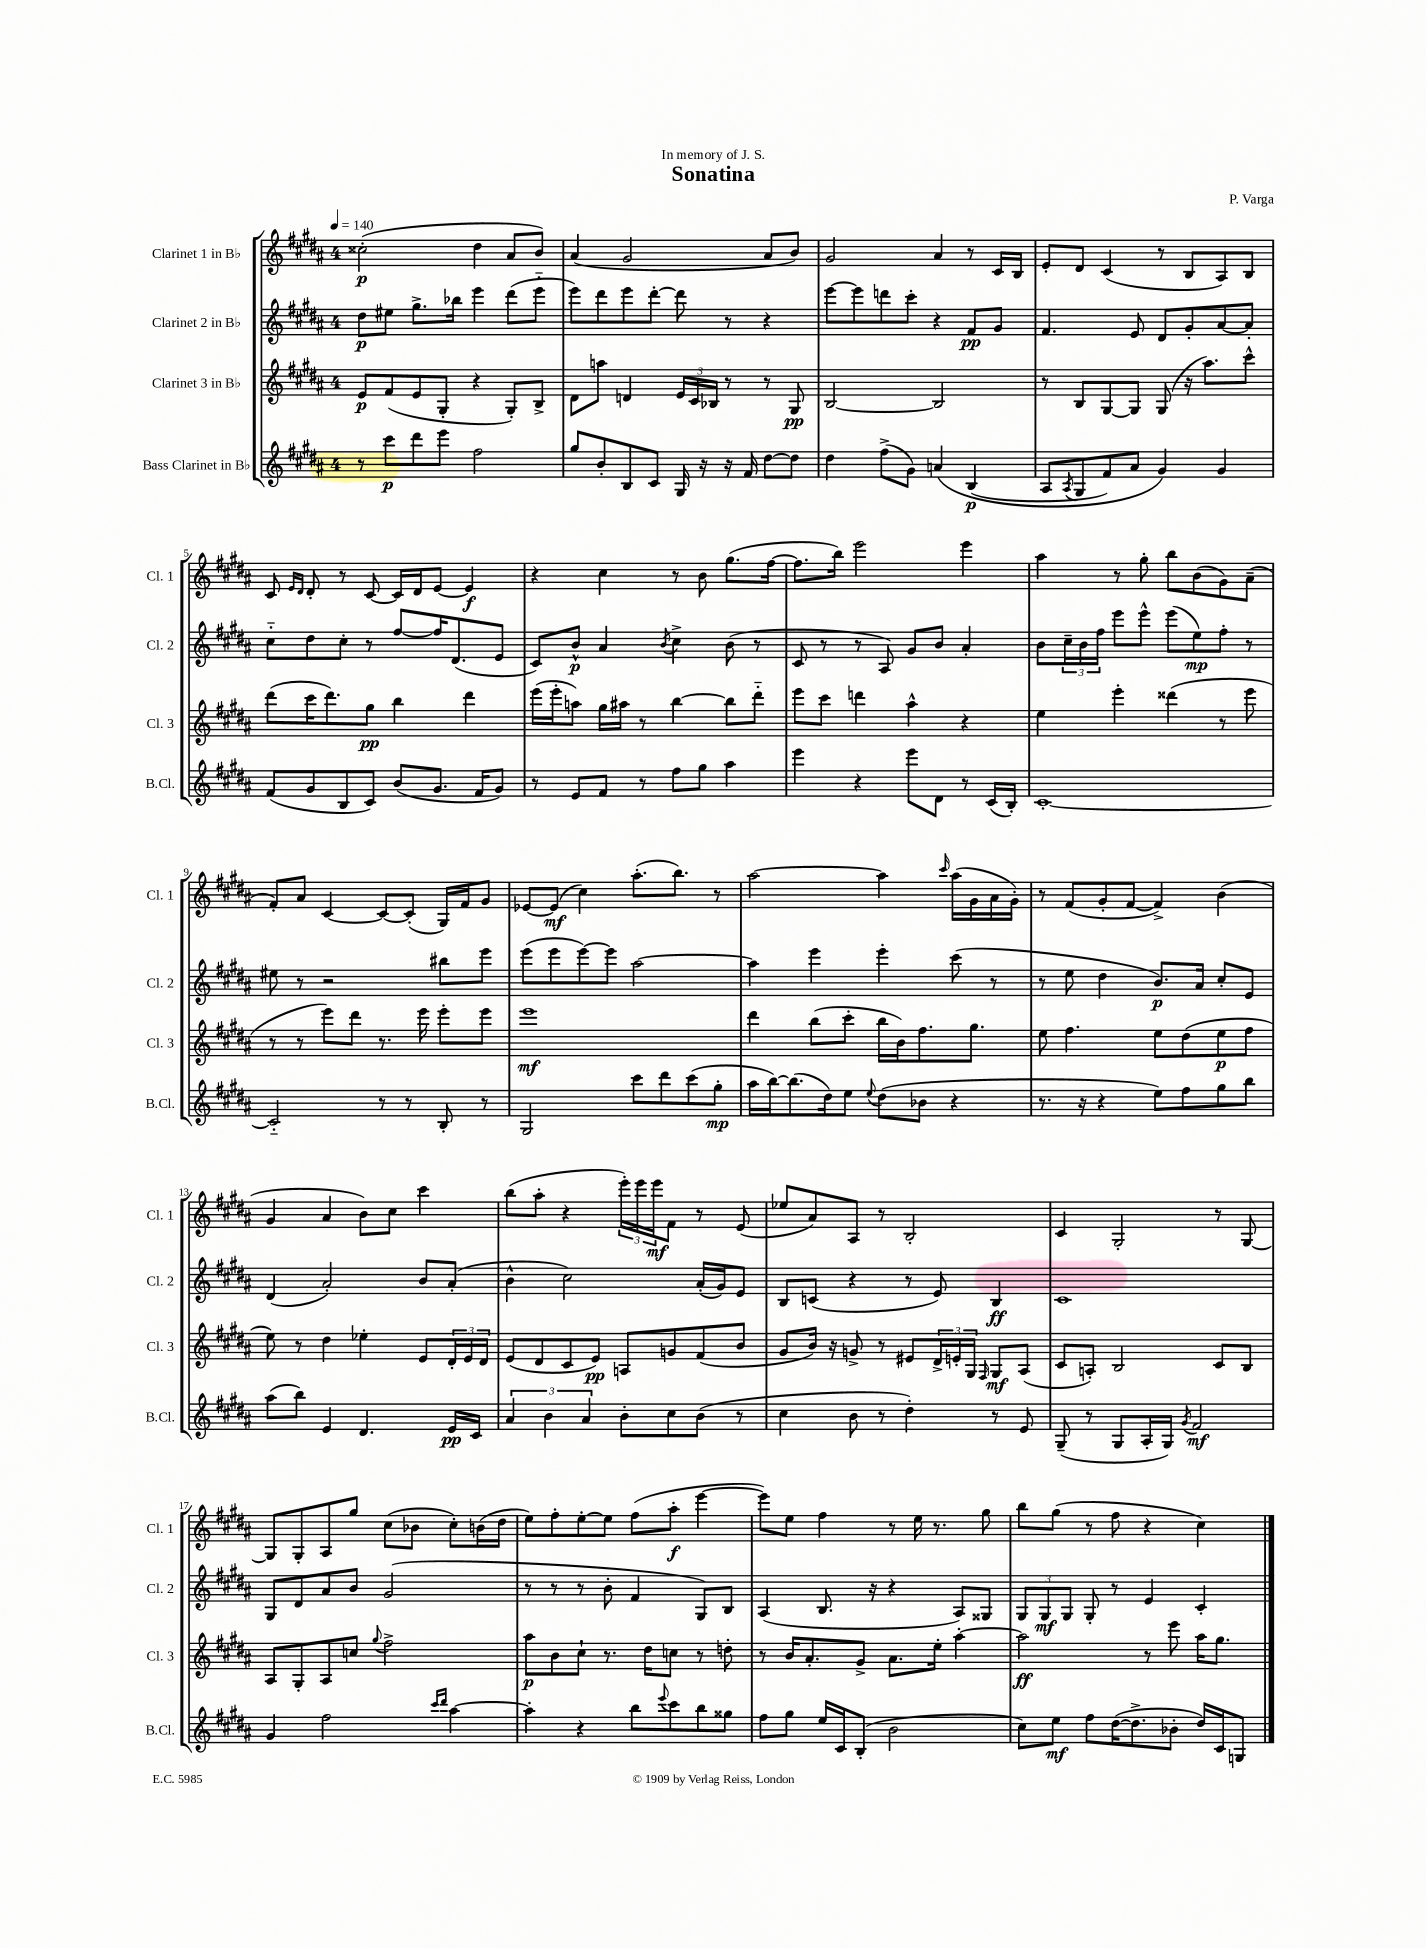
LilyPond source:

\header { title = "Sonatina" composer = "P. Varga" dedication = "In memory of J. S." }
<<
\new StaffGroup <<
\new Staff = "s0" \with { instrumentName = "Clarinet 1 in Bb" shortInstrumentName = "Cl. 1" } {
    \clef treble \key b \major \once \override Staff.TimeSignature.style = #'single-digit \time 4/4 \tempo 4 = 140
    cisis''2-.\p( dis''4 ais'8 b'8) |
    ais'4( gis'2 ais'8 b'8) |
    gis'2 ais'4 r8 cis'16 b16 |
    e'8-. dis'8 cis'4( r8 b8 ais8) b8 |
    cis'8 \grace { e'16 dis'16 } dis'8-. r8 cis'8~ cis'16 dis'16 e'8~ e'4\f |
    r4 cis''4 r8 b'8 gis''8.( fis''16~ |
    fis''8. b''16) e'''2 e'''4 |
    ais''4 r8 gis''8-. b''8 b'8( gis'8) ais'8--( |
    fis'8-.) ais'8 cis'4~ cis'8~ cis'8-.( gis16) fis'16 gis'8 |
    ees'8~ ees'8\mf( cis''4) ais''8.-.( b''8.) r8 |
    ais''2~ ais''4 \grace { cis'''16 } ais''16( gis'16 ais'16 gis'16-.) |
    r8 fis'8( gis'8-. fis'8~ fis'4->) b'4( |
    gis'4 ais'4 b'8) cis''8 cis'''4 |
    b''8( ais''8-. r4 \tuplet 3/2 { e'''16-.) e'''16 e'''16\mf } fis'8 r8 e'8( |
    ees''8 ais'8) ais8 r8 b2-. |
    cis'4 gis2-. r8 gis8~ |
    gis8 gis8-. ais8 gis''8 cis''8( bes'8 cis''8-.) b'16( dis''16 |
    e''8) fis''8-. e''8~-. e''8 fis''8( ais''8-.\f e'''4~ |
    e'''8) e''8 fis''4 r8 e''16 r8. gis''8 |
    b''8 gis''8( r8 fis''8 r4 cis''4) \bar "|." |
}
\new Staff = "s1" \with { instrumentName = "Clarinet 2 in Bb" shortInstrumentName = "Cl. 2" } {
    \clef treble \key b \major \once \override Staff.TimeSignature.style = #'single-digit \time 4/4
    dis''8\p eis''8 gis''8.-> bes''16 e'''4 dis'''8( e'''8-_ |
    e'''8) dis'''8 e'''8 dis'''8~-. dis'''8 r8 r4 |
    e'''8~ e'''8 d'''8 cis'''8-. r4 fis'8\pp gis'8 |
    fis'4. e'8 dis'8 gis'8-. ais'8~ ais'8-. |
    cis''8-_ dis''8 cis''8-. r8 fis''8~ fis''16 dis'8.( e'8 |
    cis'8) b'8-^\p ais'4 \acciaccatura { b'8 } cis''4-> b'8( r8 |
    cis'8 r8 r8 ais8) gis'8 b'8 ais'4-. |
    b'8 \tuplet 3/2 { cis''16-- b'16 fis''16 } e'''8 e'''8-^ e'''8( e''8\mp) fis''8-. r8 |
    eis''8 r8 r2 bis''8 e'''8 |
    e'''8( e'''8 e'''8~) e'''8 ais''2~ |
    ais''4 e'''4 e'''4-. cis'''8( r8 |
    r8 e''8 dis''4 b'8.\p) ais'16 cis''8-. e'8 |
    dis'4( ais'2-.) b'8 ais'8-.( |
    b'4-^ cis''2) ais'16-.( gis'16) e'8 |
    b8 c'8( r4 r8 e'8) b4\ff |
    cis'1 |
    gis8 dis'8 ais'8 b'8 gis'2( |
    r8 r8 r8 b'8-. fis'4 gis8) b8 |
    ais4( b8. r16 r4 ais8) gisis8 |
    \tuplet 3/2 { gis8 gis8\mf gis8 } gis8-. r8 e'4 cis'4-. \bar "|." |
}
\new Staff = "s2" \with { instrumentName = "Clarinet 3 in Bb" shortInstrumentName = "Cl. 3" } {
    \clef treble \key b \major \once \override Staff.TimeSignature.style = #'single-digit \time 4/4
    e'8\p fis'8( e'8 gis8-. r4 gis8-.) b8-> |
    dis'8 a''8 d'4 \tuplet 3/2 { e'16 cis'16 bes16 } r8 r8 gis8\pp |
    b2~ b2 |
    r8 b8 gis8~ gis8 gis8( r16 ais''8.) cis'''8-^ |
    dis'''8( cis'''16 dis'''8.) gis''8\pp b''4 dis'''4 |
    e'''16( e'''16-. a''8) gis''16 ais''16 r8 b''4~ b''8 dis'''8-_ |
    e'''8 cis'''8 d'''4 ais''4-^ r4 |
    e''4 e'''4-. disis'''4( r8 e'''8 |
    r8 r8 e'''8) dis'''8 r8. e'''16 e'''8-. e'''8 |
    e'''1\mf |
    dis'''4 b''8( cis'''8-. b''16 b'16) fis''8. gis''8. |
    e''8 fis''4. e''8 dis''8( e''8\p fis''8 |
    e''8) r8 dis''4 ees''4-. e'8 \tuplet 3/2 { dis'16-. e'16 dis'16 } |
    e'8( dis'8 cis'8 e'8\pp) a8 g'8 fis'8( b'8 |
    gis'8 b'16) r16 g'8-> r8 eis'8 \tuplet 3/2 { dis'16-> e'16-. gis16 } \grace { fis16 } gis8\mf ais8( |
    cis'8 a8-.) b2 cis'8 b8 |
    ais8 gis8-. ais8 c''8 \appoggiatura { gis''8 } fis''2-> |
    ais''8\p b'8 cis''8-! r8. dis''16 c''8 r8 d''8-. |
    r8 b'16 ais'8.-. gis'8-> ais'8. e''16-. ais''4~-. |
    ais''2\ff r8 e'''8 ais''16 gis''8. \bar "|." |
}
\new Staff = "s3" \with { instrumentName = "Bass Clarinet in Bb" shortInstrumentName = "B.Cl." } {
    \clef treble \key b \major \once \override Staff.TimeSignature.style = #'single-digit \time 4/4
    r8 cis'''8\p dis'''8 e'''8 fis''2 |
    gis''8 b'8-. b8 cis'8 gis16 r16 r16 fis'16 dis''8~ dis''8 |
    dis''4 fis''8->( gis'8) a'4\( b4\p( |
    ais8 \acciaccatura { ais8 } gis8 fis'8) ais'8 gis'4\) gis'4 |
    fis'8( gis'8 b8 cis'8) b'8( gis'8. fis'16 gis'8) |
    r8 e'8 fis'8 r8 fis''8 gis''8 ais''4 |
    e'''4 r4 e'''8 dis'8 r8 cis'16( b16-.) |
    cis'1~-. |
    cis'2-_ r8 r8 b8-. r8 |
    gis2 cis'''8 dis'''8 cis'''8( gis''8-.\mp |
    ais''16 b''16~) b''8.( dis''16) e''8 \appoggiatura { e''8 } dis''8( bes'8 r4 |
    r8. r16 r4 e''8) fis''8 gis''8 b''8 |
    ais''8( b''8) e'4 dis'4. e'16\pp cis'16 |
    \tuplet 3/2 { ais'4 b'4 ais'4 } b'8-. cis''8 b'8( r8 |
    cis''4 b'8 r8 dis''4-.) r8 e'8 |
    gis8--( r8 gis8 ais16-. gis16) \acciaccatura { gis'8 } fis'2\mf |
    gis'4 fis''2 \grace { cis'''16 dis'''16 } ais''4~ |
    ais''4-. r4 b''8 \appoggiatura { e'''8 } cis'''8 b''8 gisis''8 |
    fis''8 gis''8 e''16 cis'16 b8-.( b'2 |
    cis''8) e''8\mf fis''8 dis''16~( dis''8.-> bes'8-. dis''16) cis'16 g8 \bar "|." |
}
>>
>>
